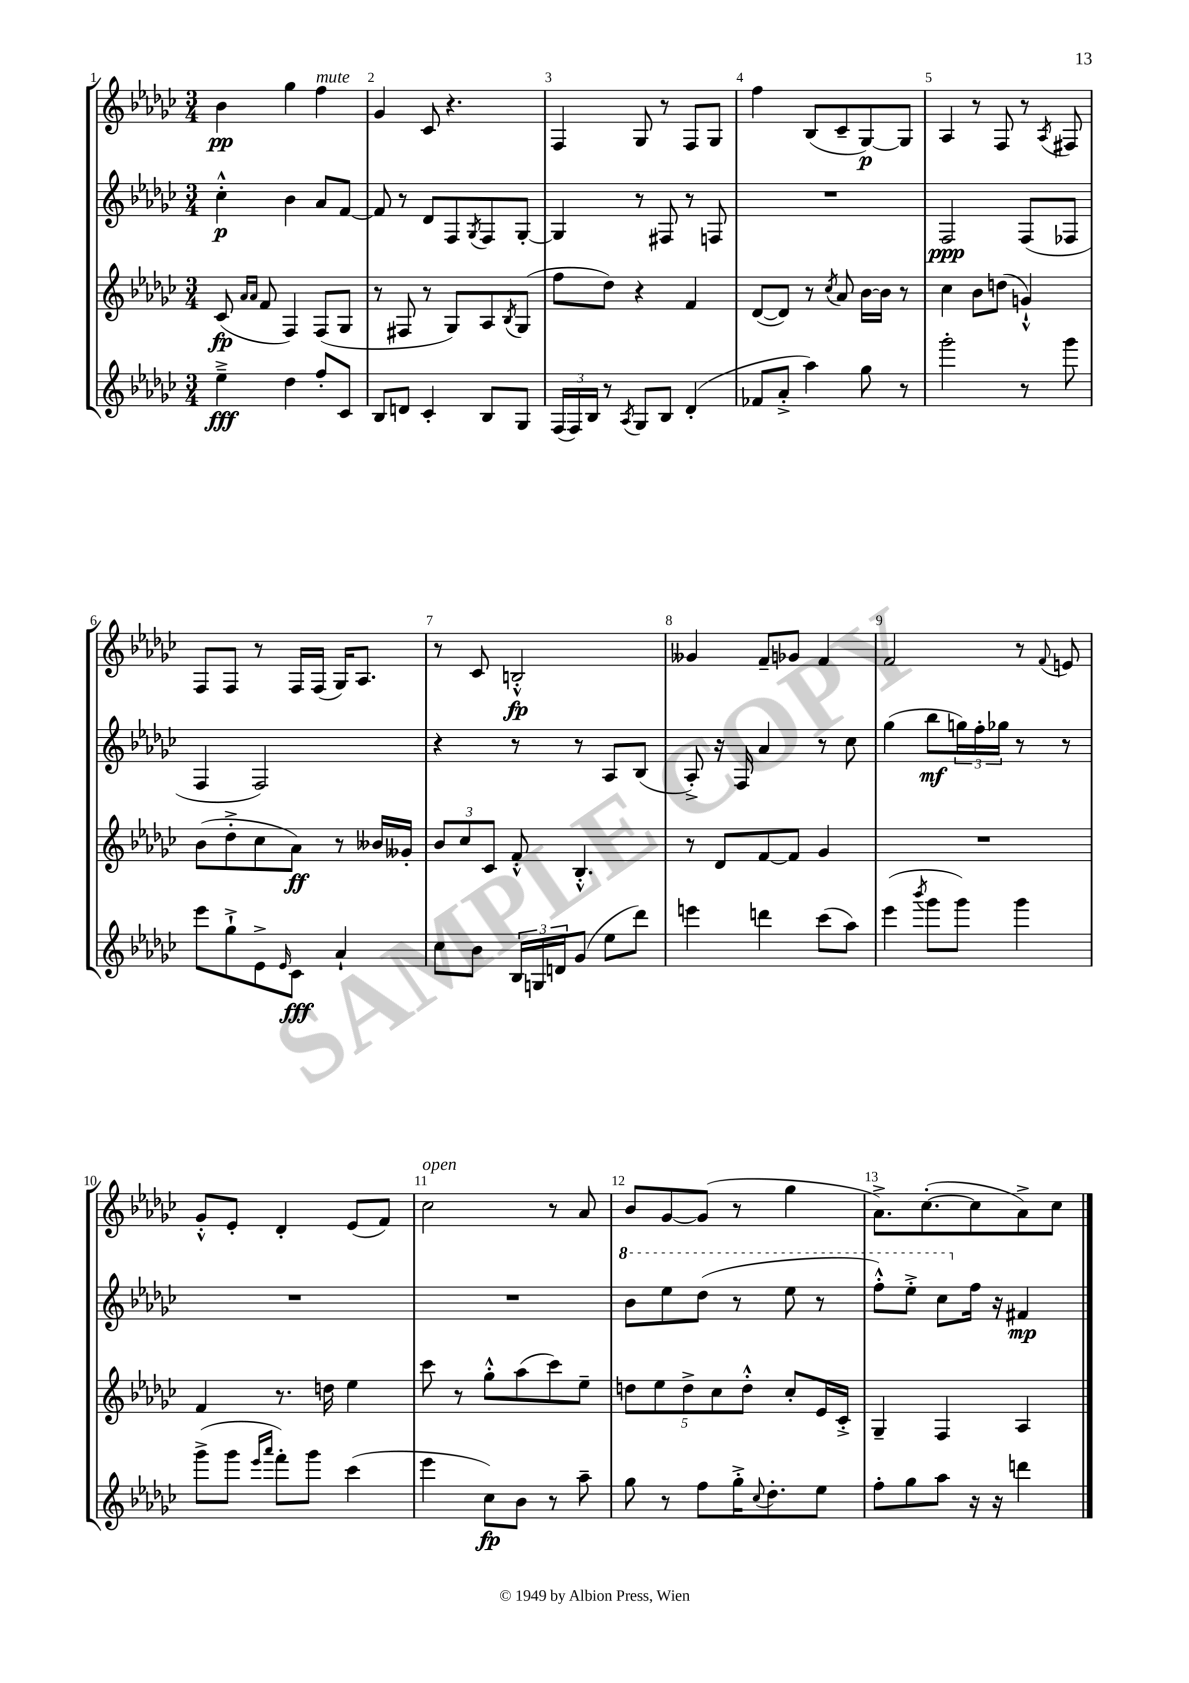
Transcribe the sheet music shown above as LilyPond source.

<<
\new StaffGroup <<
\new Staff = "s0" {
    \clef treble \key ges \major \numericTimeSignature \time 3/4
    bes'4\pp ges''4 f''4^\markup { \italic "mute" } |
    ges'4 ces'8 r4. |
    f4 ges8 r8 f8 ges8 |
    f''4 bes8( ces'8-- ges8~\p) ges8 |
    aes4 r8 f8 r8 \acciaccatura { aes8 } fis8 |
    f8 f8 r8 f16 f16( ges16) aes8. |
    r8 ces'8 b2-.-^\fp |
    geses'4 f'8-- ges'8 f'4 |
    f'2 r8 \appoggiatura { f'8 } e'8 |
    ges'8-.-^ ees'8-. des'4-. ees'8( f'8) |
    ces''2^\markup { \italic "open" } r8 aes'8 |
    bes'8 ges'8~ ges'8( r8 ges''4 |
    aes'8.->) ces''8.~-.( ces''8 aes'8->) ces''8 \bar "|." |
}
\new Staff = "s1" {
    \clef treble \key ges \major \numericTimeSignature \time 3/4
    ces''4-.-^\p bes'4 aes'8 f'8~ |
    f'8 r8 des'8 f8 \acciaccatura { ges8 } f8 ges8~-. |
    ges4 r8 fis8 r8 f8 |
    R2. |
    f2\ppp f8( fes8 |
    f4 f2) |
    r4 r8 r8 aes8 bes8( |
    aes8-.->) r16 f16 aes'4 r8 ces''8 |
    ges''4( bes''8\mf \tuplet 3/2 { g''16) f''16-. ges''16 } r8 r8 |
    R2. |
    R2. |
    \ottava #1 bes''8 ees'''8 des'''8( r8 ees'''8 r8 |
    f'''8-.-^) ees'''8-.-> ces'''8 \ottava #0 f''16 r16 fis'4\mp \bar "|." |
}
\new Staff = "s2" {
    \clef treble \key ges \major \numericTimeSignature \time 3/4
    ces'8\fp( \grace { aes'16 aes'16 } f'8 f4) f8( ges8 |
    r8 fis8 r8 ges8) aes8 \acciaccatura { bes8 } ges8( |
    f''8 des''8) r4 f'4 |
    des'8~( des'8) r8 \acciaccatura { ces''8 } aes'8 bes'16~ bes'16 r8 |
    ces''4 bes'8 d''8( g'4-!-^) |
    bes'8( des''8-.-> ces''8 aes'8\ff) r8 beses'16 geses'16-. |
    \tuplet 3/2 { bes'8 ces''8 ces'8 } f'8-.-^ bes4.-.-^ |
    r8 des'8 f'8~ f'8 ges'4 |
    R2. |
    f'4 r8. d''16 ees''4 |
    ces'''8 r8 ges''8-.-^ aes''8( ces'''8) ees''8-- |
    \tuplet 5/4 { d''8 ees''8 d''8-> ces''8 d''8-.-^ } ces''8-. ees'16 ces'16-.-> |
    ges4-- f4 aes4 \bar "|." |
}
\new Staff = "s3" {
    \clef treble \key ges \major \numericTimeSignature \time 3/4
    ees''4--->\fff des''4 f''8-. ces'8 |
    bes8 d'8 ces'4-. bes8 ges8 |
    \tuplet 3/2 { f16( f16) bes16 } r8 \acciaccatura { aes8 } ges8 bes8 des'4-.( |
    fes'8 aes'8-.-> aes''4) ges''8 r8 |
    ges'''2-. r8 ges'''8 |
    ees'''8 ges''8-!-> ees'8-> \grace { ees'16 } ces'8\fff aes'4-! |
    ces''8 bes'8 \tuplet 3/2 { bes16 g16 d'16 } ges'8( ees''8 des'''8) |
    e'''4 d'''4 ces'''8( aes''8) |
    ees'''4( \acciaccatura { bes'''8 } ges'''8 ges'''8) ges'''4 |
    ges'''8->( ges'''8 \grace { ees'''16 aes'''16 } f'''8-.) ges'''8 ces'''4( |
    ees'''4 ces''8\fp) bes'8 r8 aes''8-- |
    ges''8 r8 f''8 ges''16-.-> \appoggiatura { ces''8 } des''8.-. ees''8 |
    f''8-. ges''8 aes''8 r16 r16 d'''4 \bar "|." |
}
>>
>>
\layout { \context { \Score \override BarNumber.break-visibility = ##(#f #t #t) barNumberVisibility = #all-bar-numbers-visible } }
